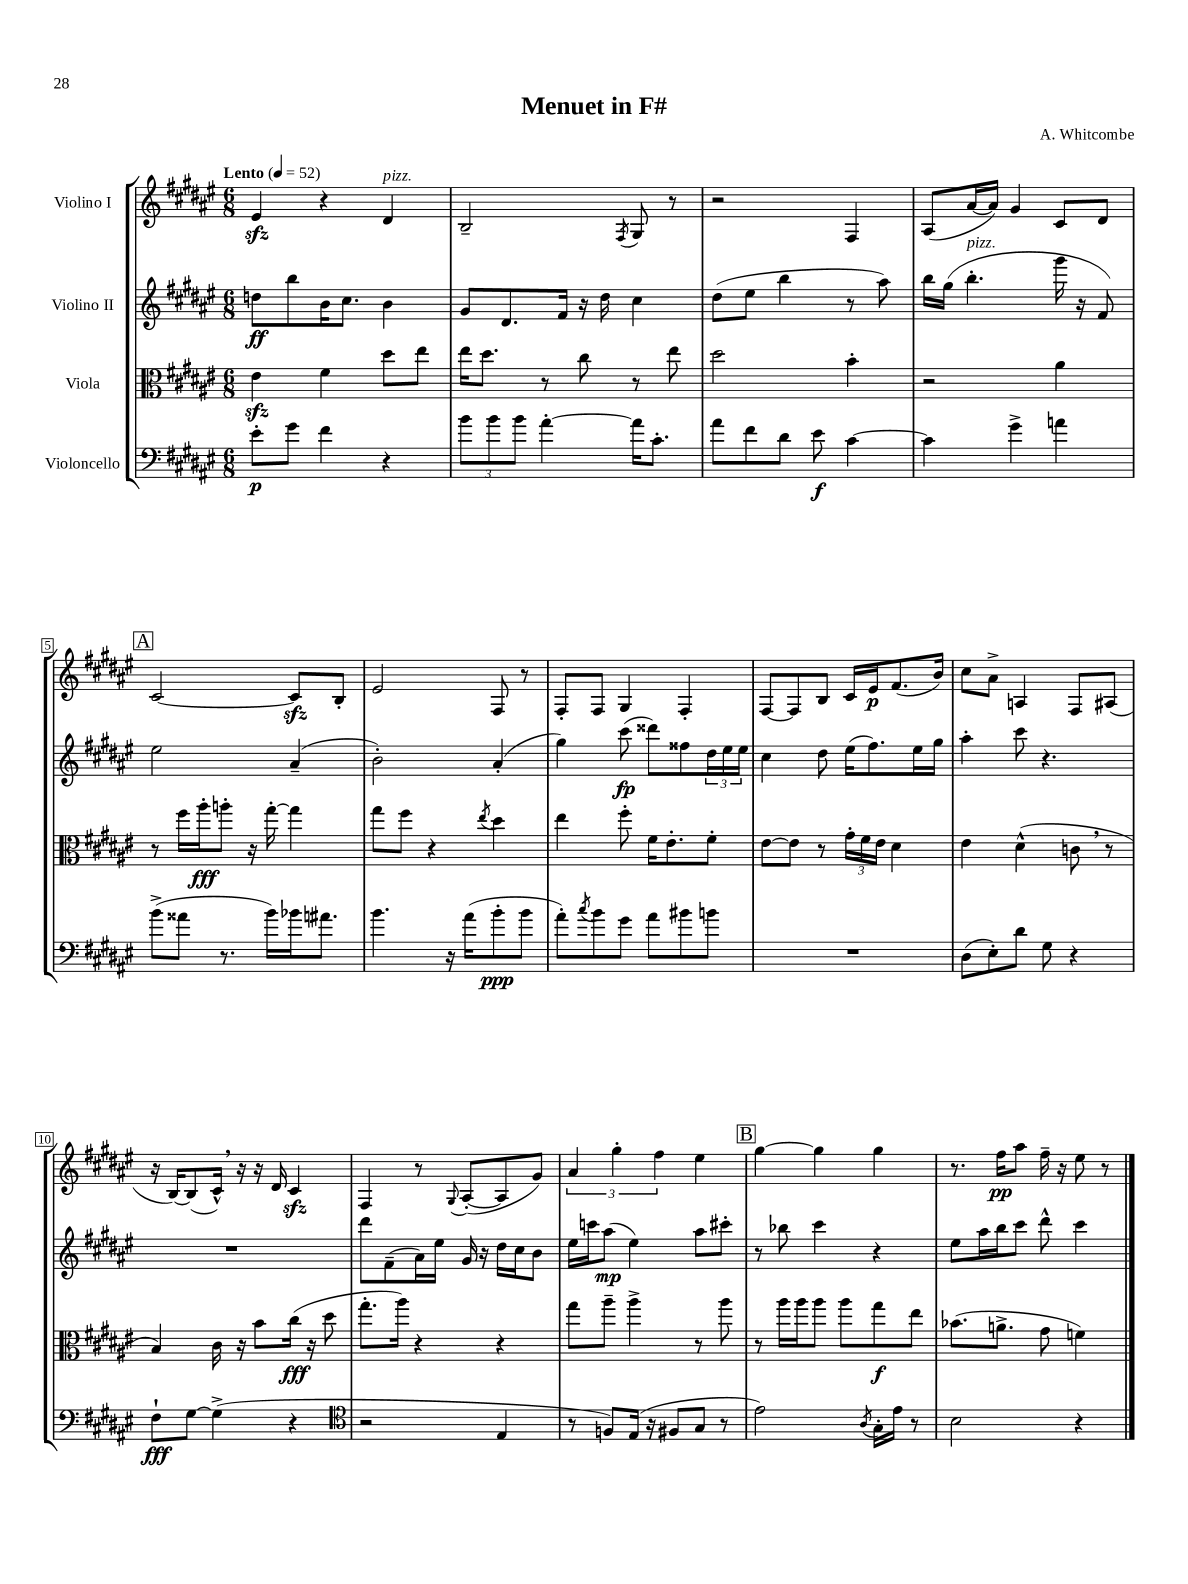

**kern	**dynam	**kern	**dynam	**kern	**dynam	**kern	**dynam
*part4	*part4	*part3	*part3	*part2	*part2	*part1	*part1
*staff4	*staff4	*staff3	*staff3	*staff2	*staff2	*staff1	*staff1
*I"Violoncello	*	*I"Viola	*	*I"Violino II	*	*I"Violino I	*
*clefF4	*	*clefC3	*	*clefG2	*	*clefG2	*
*k[f#c#g#d#a#e#]	*	*k[f#c#g#d#a#e#]	*	*k[f#c#g#d#a#e#]	*	*k[f#c#g#d#a#e#]	*
*M6/8	*	*M6/8	*	*M6/8	*	*M6/8	*
*MM52	*	*MM52	*	*MM52	*	*MM52	*
=1	=1	=1	=1	=1	=1	=1	=1
!	!	!	!	!	!	!LO:TX:a:B:t=Lento	!
8e#'\L	p	4e#zz\	.	8ddn\L	ff	4e#zz/	.
8g#\J	.	.	.	8bb\	.	.	.
4f#\	.	4f#\	.	16b\K	.	4r	.
.	.	.	.	8.cc#\J	.	.	.
!	!	!	!	!	!	!LO:TX:a:i:t=pizz.	!
4r	.	8dd#\L	.	4b\	.	4d#/	.
.	.	8ee#\J	.	.	.	.	.
=2	=2	=2	=2	=2	=2	=2	=2
12b\L	.	16ee#\KL	.	8g#/L	.	2B~/	.
.	.	8.dd#\J	.	.	.	.	.
12b\	.	.	.	.	.	.	.
.	.	.	.	8.d#/	.	.	.
12b\J	.	.	.	.	.	.	.
[4a#'\	.	8r	.	.	.	.	.
.	.	.	.	16f#/Jk	.	.	.
.	.	8cc#\	.	16r	.	.	.
.	.	.	.	16dd#\	.	.	.
.	.	.	.	.	.	8qF#/	.
16a#\KL]	.	8r	.	4cc#\	.	8G#/	.
8.c#'\J	.	.	.	.	.	.	.
.	.	8ee#\	.	.	.	8r	.
=3	=3	=3	=3	=3	=3	=3	=3
8a#\L	.	2dd#\	.	(8dd#\L	.	2r	.
8f#\	.	.	.	8ee#\J	.	.	.
8d#\J	.	.	.	4bb\	.	.	.
8e#\	f	.	.	.	.	.	.
[4c#\	.	4b'\	.	8r	.	4F#/	.
.	.	.	.	8aa#\)	.	.	.
=4	=4	=4	=4	=4	=4	=4	=4
4c#\]	.	2r	.	16bb\LL	.	(8A#/L	.
.	.	.	.	(16gg#\JJ	.	.	.
!	!	!	!	!LO:TX:a:i:t=pizz.	!	!	!
.	.	.	.	4.bb'\	.	[16a#/L	.
.	.	.	.	.	.	16a#/JJ])	.
4g#^\	.	.	.	.	.	4g#/	.
4an\	.	4a#\	.	16ggg#\	.	8c#/L	.
.	.	.	.	16r	.	.	.
.	.	.	.	8f#/)	.	8d#/J	.
!!LO:LB:g=z
!!LO:REH:place=s1:t=A
=5	=5	=5	=5	=5	=5	=5	=5
(8b^\L	.	8r	.	2ee#\	.	[2c#/	.
8a##X\J	.	16ff#\LL	.	.	.	.	.
.	.	16aa#'\J	fff	.	.	.	.
8.r	.	8aan'\J	.	.	.	.	.
.	.	16r	.	.	.	.	.
16b\LL)	.	[16gg#'\	.	.	.	.	.
16b-X\J	.	4gg#\]	.	(4a#~/	.	8c#zz/L]	.
8.a#X\J	.	.	.	.	.	.	.
.	.	.	.	.	.	8B'/J	.
=6	=6	=6	=6	=6	=6	=6	=6
4.b\	.	8gg#\L	.	2b'\)	.	2e#/	.
.	.	8ff#\J	.	.	.	.	.
.	.	4r	.	.	.	.	.
16r	.	.	.	.	.	.	.
(16a#\KL	.	.	.	.	.	.	.
.	.	8qee#/	.	.	.	.	.
8b'\	ppp	4dd#\	.	(4a#'/	.	8F#/	.
8b\J	.	.	.	.	.	8r	.
=7	=7	=7	=7	=7	=7	=7	=7
8a#'\L)	.	4ee#\	.	4gg#\)	.	8F#'/L	.
8qcc#/	.	.	.	.	.	.	.
8b\	.	.	.	.	.	8F#/J	.
8g#\J	.	8ff#'\	.	(8ccc#\	fp	4G#/	.
8a#\L	.	16f#\KL	.	8ddd##X\L)	.	.	.
.	.	8.e#'\	.	.	.	.	.
8b#X\	.	.	.	8ff##X\	.	4F#'/	.
8bn\J	.	8f#'\J	.	24dd#\L	.	.	.
.	.	.	.	24ee#\	.	.	.
.	.	.	.	24ee#\JJ	.	.	.
=8	=8	=8	=8	=8	=8	=8	=8
2.r	.	[8e#\L	.	4cc#\	.	[8F#/L	.
.	.	8e#\J]	.	.	.	8F#/]	.
.	.	8r	.	8dd#\	.	8B/J	.
.	.	24g#'\LL	.	(16ee#\KL	.	16c#/LL	.
.	.	24f#\	.	.	.	.	.
.	.	.	.	8.ff#\)	.	16e#/J	p
.	.	24e#\JJ	.	.	.	.	.
.	.	4d#\	.	.	.	(8.f#/	.
.	.	.	.	16ee#\L	.	.	.
.	.	.	.	16gg#\JJ	.	16b/Jk)	.
=9	=9	=9	=9	=9	=9	=9	=9
(8D#\L	.	4e#\	.	4aa#'\	.	8cc#\L	.
8E#'\)	.	.	.	.	.	8a#^\J	.
8d#\J	.	(4d#^^\	.	8ccc#\	.	4An/	.
8G#\	.	.	.	4.r	.	.	.
4r	.	8cn,\	.	.	.	8F#/L	.
.	.	8r	.	.	.	(8A#X/J	.
!!LO:LB:g=z
=10	=10	=10	=10	=10	=10	=10	=10
8F#`\L	fff	4B/)	.	2.r	.	16r	.
.	.	.	.	.	.	[16B/KL)	.
[8G#\J	.	.	.	.	.	(8B/]	.
(4G#^\]	.	16c#\	.	.	.	16c#^^,/Jk)	.
.	.	16r	.	.	.	16r	.
.	.	8b\L	.	.	.	16r	.
.	.	.	.	.	.	16d#/	.
4r	.	(16cc#\Jk	fff	.	.	4c#zz/	.
.	.	16r	.	.	.	.	.
.	.	8dd#\	.	.	.	.	.
=11	=11	=11	=11	=11	=11	=11	=11
*clefC4	*	*	*	*	*	*	*
2r	.	8.gg#'\L	.	8ddd#\L	.	4F#/	.
.	.	.	.	(8f#~\	.	.	.
.	.	16aa#\Jk)	.	.	.	.	.
.	.	4r	.	16a#\L)	.	8r	.
.	.	.	.	16ee#\JJ	.	.	.
.	.	.	.	.	.	8qqG#/	.
.	.	.	.	16g#/	.	([8A#'/L	.
.	.	.	.	16r	.	.	.
4E#/	.	4r	.	16dd#\LL	.	8A#/]	.
.	.	.	.	16cc#\J	.	.	.
.	.	.	.	8b\J	.	8g#/J)	.
=12	=12	=12	=12	=12	=12	=12	=12
8r	.	8gg#\L	.	16ee#\LL	.	6a#/	.
.	.	.	.	16cccn\J	.	.	.
8Fn/L)	.	8aa#~\J	.	(8aa#\J	mp	.	.
.	.	.	.	.	.	6gg#'\	.
(16E#/Jk	.	4aa#^\	.	4ee#\)	.	.	.
16r	.	.	.	.	.	.	.
.	.	.	.	.	.	6ff#\	.
8F#X/L	.	.	.	.	.	.	.
8G#/J	.	8r	.	8aa#\L	.	4ee#\	.
8r	.	8aa#\	.	8ccc#X'\J	.	.	.
!!LO:REH:place=s1:t=B
=13	=13	=13	=13	=13	=13	=13	=13
2e#\)	.	8r	.	8r	.	[4gg#\	.
.	.	16aa#\LL	.	8bb-X\	.	.	.
.	.	16aa#\J	.	.	.	.	.
.	.	8aa#\J	.	4ccc#\	.	4gg#\]	.
.	.	8aa#\L	.	.	.	.	.
8qA#/	.	.	.	.	.	.	.
16G#'\LL	.	8gg#\	f	4r	.	4gg#\	.
16e#\JJ	.	.	.	.	.	.	.
8r	.	8ee#\J	.	.	.	.	.
=14	=14	=14	=14	=14	=14	=14	=14
2B\	.	(8.b-X\L	.	8ee#\L	.	8.r	.
.	.	.	.	16aa#\L	.	.	.
.	.	8.an^\J	.	16bb\J	.	16ff#\KL	pp
.	.	.	.	8ccc#\J	.	8aa#\J	.
.	.	8g#\	.	8ddd#^^\	.	16ff#~\	.
.	.	.	.	.	.	16r	.
4r	.	4fn\)	.	4ccc#\	.	8ee#\	.
.	.	.	.	.	.	8r	.
==	==	==	==	==	==	==	==
*-	*-	*-	*-	*-	*-	*-	*-
